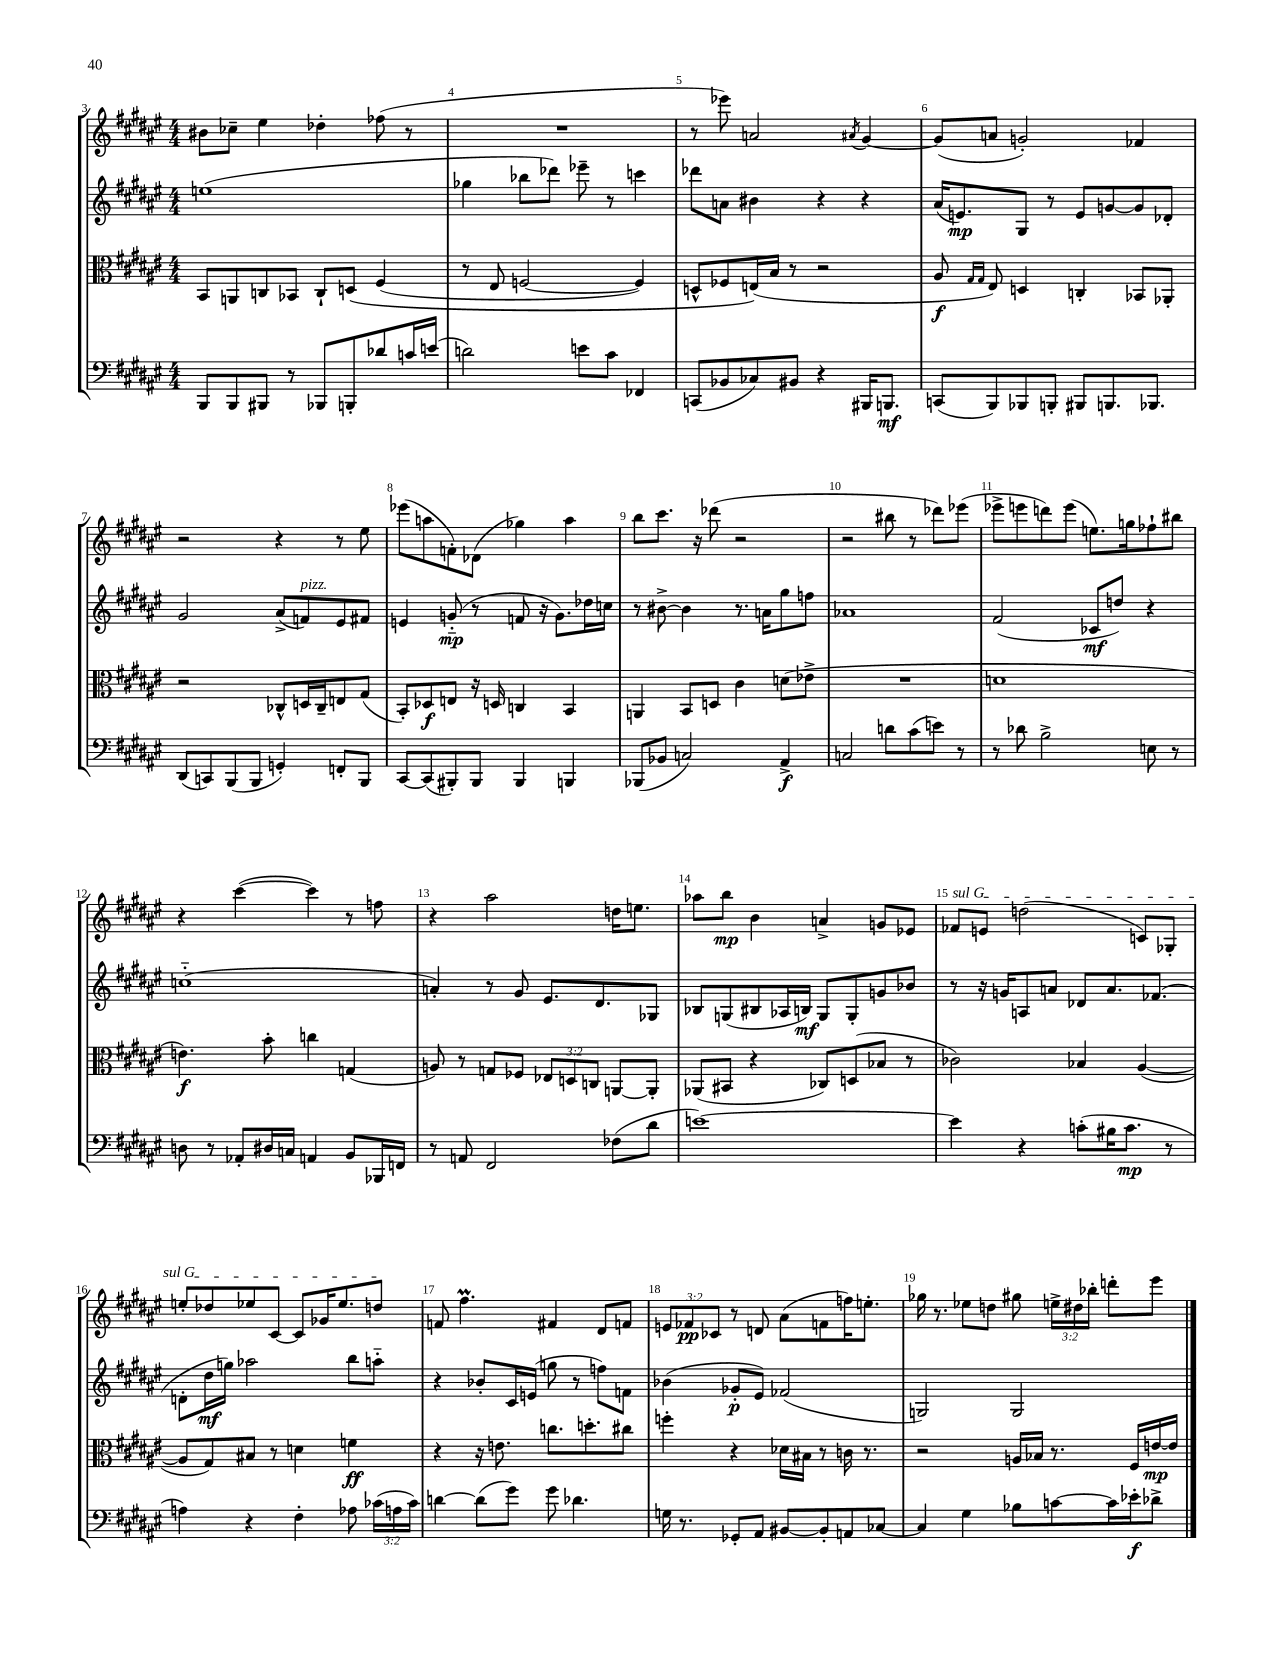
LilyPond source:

<<
\new StaffGroup <<
\new Staff = "s0" {
    \clef treble \key fis \major \numericTimeSignature \time 4/4 \override Staff.TupletNumber.text = #tuplet-number::calc-fraction-text
    \autoBeamOff bis'8[ ces''8]-- eis''4 des''4-. fes''8( r8 |
    R1 |
    r8 ees'''8) a'2 \acciaccatura { ais'8 } gis'4~ |
    gis'8[( a'8] g'2-.) fes'4 |
    r2 r4 r8 eis''8 |
    ees'''8[( a''8 f'8-.) des'8]( ges''4) a''4 |
    b''8[ cis'''8.] r16 des'''8( r2 |
    r2 bis''8 r8 des'''8[) ees'''8]( |
    ees'''8[-> e'''8 d'''8) e'''8]( e''8.[) g''16 fes''8-! bis''8] |
    r4 cis'''4~( cis'''4) r8 f''8 |
    r4 ais''2 d''16[ e''8.] |
    aes''8[ b''8]\mp b'4 a'4-> g'8[ ees'8] |
    \once \override TextSpanner.bound-details.left.text = \markup { \italic "sul G" } fes'8[\startTextSpan e'8] d''2( c'8[) ges8]-. |
    e''8[-. des''8 ees''8 cis'8]~ cis'8[ ges'16 ees''8. d''8]\stopTextSpan |
    f'8 fis''4.\prall fis'4 dis'8[ f'8] |
    \tuplet 3/2 { e'8[ fes'8\pp ces'8] } r8 d'8 ais'8[( f'8 f''16) e''8.]-. |
    ges''16 r8. ees''8[ d''8] gis''8 \tuplet 3/2 { e''16[-> dis''16 bes''16]-. } d'''8[-. eis'''8] \bar "|." |
}
\new Staff = "s1" {
    \clef treble \key fis \major \numericTimeSignature \time 4/4
    \autoBeamOff e''1( |
    ges''4 bes''8[ des'''8]) ees'''8-- r8 c'''4 |
    des'''8[ a'8] bis'4 r4 r4 |
    ais'16[( e'8.\mp) gis8] r8 e'8[ g'8~ g'8 des'8]-. |
    gis'2 ais'8[->( f'8^\markup { \italic "pizz." }) eis'8 fis'8] |
    e'4 g'8-_\mp( r8 f'8 r16 g'8.[) des''16 c''16] |
    r8 bis'8~-> bis'4 r8. a'16[ gis''8 f''8] |
    aes'1 |
    fis'2( ces'8[\mf d''8]) r4 |
    c''1-_( |
    a'4-.) r8 gis'8 eis'8.[ dis'8. ges8] |
    bes8[ g8( bis8 aes16 b16]\mf) g8[ g8-. g'8 bes'8] |
    r8 r16 g'16[ a8 a'8] des'8[ a'8. fes'8.]( |
    d'8[-. dis''16\mf g''16]) aes''2 b''8[ a''8]-_ |
    r4 bes'8[-. cis'16 e'16]( g''8 r8 f''8[) f'8] |
    bes'4( ges'8[-.\p eis'8]) fes'2( |
    g2) g2 \bar "|." |
}
\new Staff = "s2" {
    \clef alto \key fis \major \numericTimeSignature \time 4/4 \override Staff.TupletNumber.text = #tuplet-number::calc-fraction-text
    \autoBeamOff b,8[ a,8 c8 bes,8] c8[-! d8]\( fis4( |
    r8 eis8 f2~ f4) |
    d8[-^ fes8 e16(\) b16] r8 r2 |
    ais8\f \grace { gis16[ gis16] } eis8) d4 c4-. bes,8[ aes,8]-. |
    r2 ces8[-^ d16 ces16-- e8 gis8]( |
    b,8[-.) des8\f e8] r16 d16 c4 b,4 |
    a,4 b,8[ d8] cis'4 d'8[( ees'8]-> |
    R1 |
    d'1 |
    e'4.\f) b'8-. c''4 g4( |
    a8) r8 g8[ fes8] \tuplet 3/2 { ees8[ d8 c8] } a,8[~ a,8]-. |
    aes,8[( bis,8] r4 ces8[) d8( bes8] r8 |
    ces'2) bes4 ais4~( |
    ais8[ gis8) bis8] r8 d'4 f'4\ff |
    r4 r16 e'8. c''8.[ d''8.-. cis''8] |
    f''4-. r4 des'16[ bis16] r8 c'16 r8. |
    r2 a16[ bes16] r8. fis16[ e'16~\mp e'16] \bar "|." |
}
\new Staff = "s3" {
    \clef bass \key fis \major \numericTimeSignature \time 4/4 \override Staff.TupletNumber.text = #tuplet-number::calc-fraction-text
    \autoBeamOff b,,8[ b,,8 bis,,8] r8 bes,,8[ b,,8-. des'8 c'16 e'16]( |
    d'2) e'8[ cis'8] fes,4 |
    c,8[( bes,8 ces8) bis,8] r4 bis,,16[ b,,8.]\mf |
    c,8[( b,,8) bes,,8 b,,8]-. bis,,8[ b,,8. bes,,8.] |
    dis,8[( c,8) b,,8( b,,8] g,4-.) f,8[-. b,,8] |
    cis,8[~ cis,8( bis,,8-.) bis,,8] bis,,4 b,,4 |
    bes,,8[( bes,8] c2) ais,4->\f |
    c2 d'8[ cis'8( e'8]) r8 |
    r8 des'8 b2-> e8 r8 |
    d8 r8 aes,8[-. dis16 c16] a,4 b,8[ bes,,16 f,16] |
    r8 a,8 fis,2 fes8[( dis'8] |
    e'1~) |
    e'4 r4 c'8[-.( bis16 c'8.]\mp r8 |
    a4) r4 fis4-. aes8 \tuplet 3/2 { ces'16[( a16 ces'16]) } |
    d'4~ d'8[( gis'8]) gis'8 des'4. |
    g16 r8. ges,8[-. ais,8] bis,8[~ bis,8-. a,8 ces8]~ |
    ces4 gis4 bes8[ c'8~ c'16 ees'16-.\f des'8]-> \bar "|." |
}
>>
>>
\layout { \context { \Score currentBarNumber = #3 \override BarNumber.break-visibility = ##(#f #t #t) barNumberVisibility = #all-bar-numbers-visible } }
